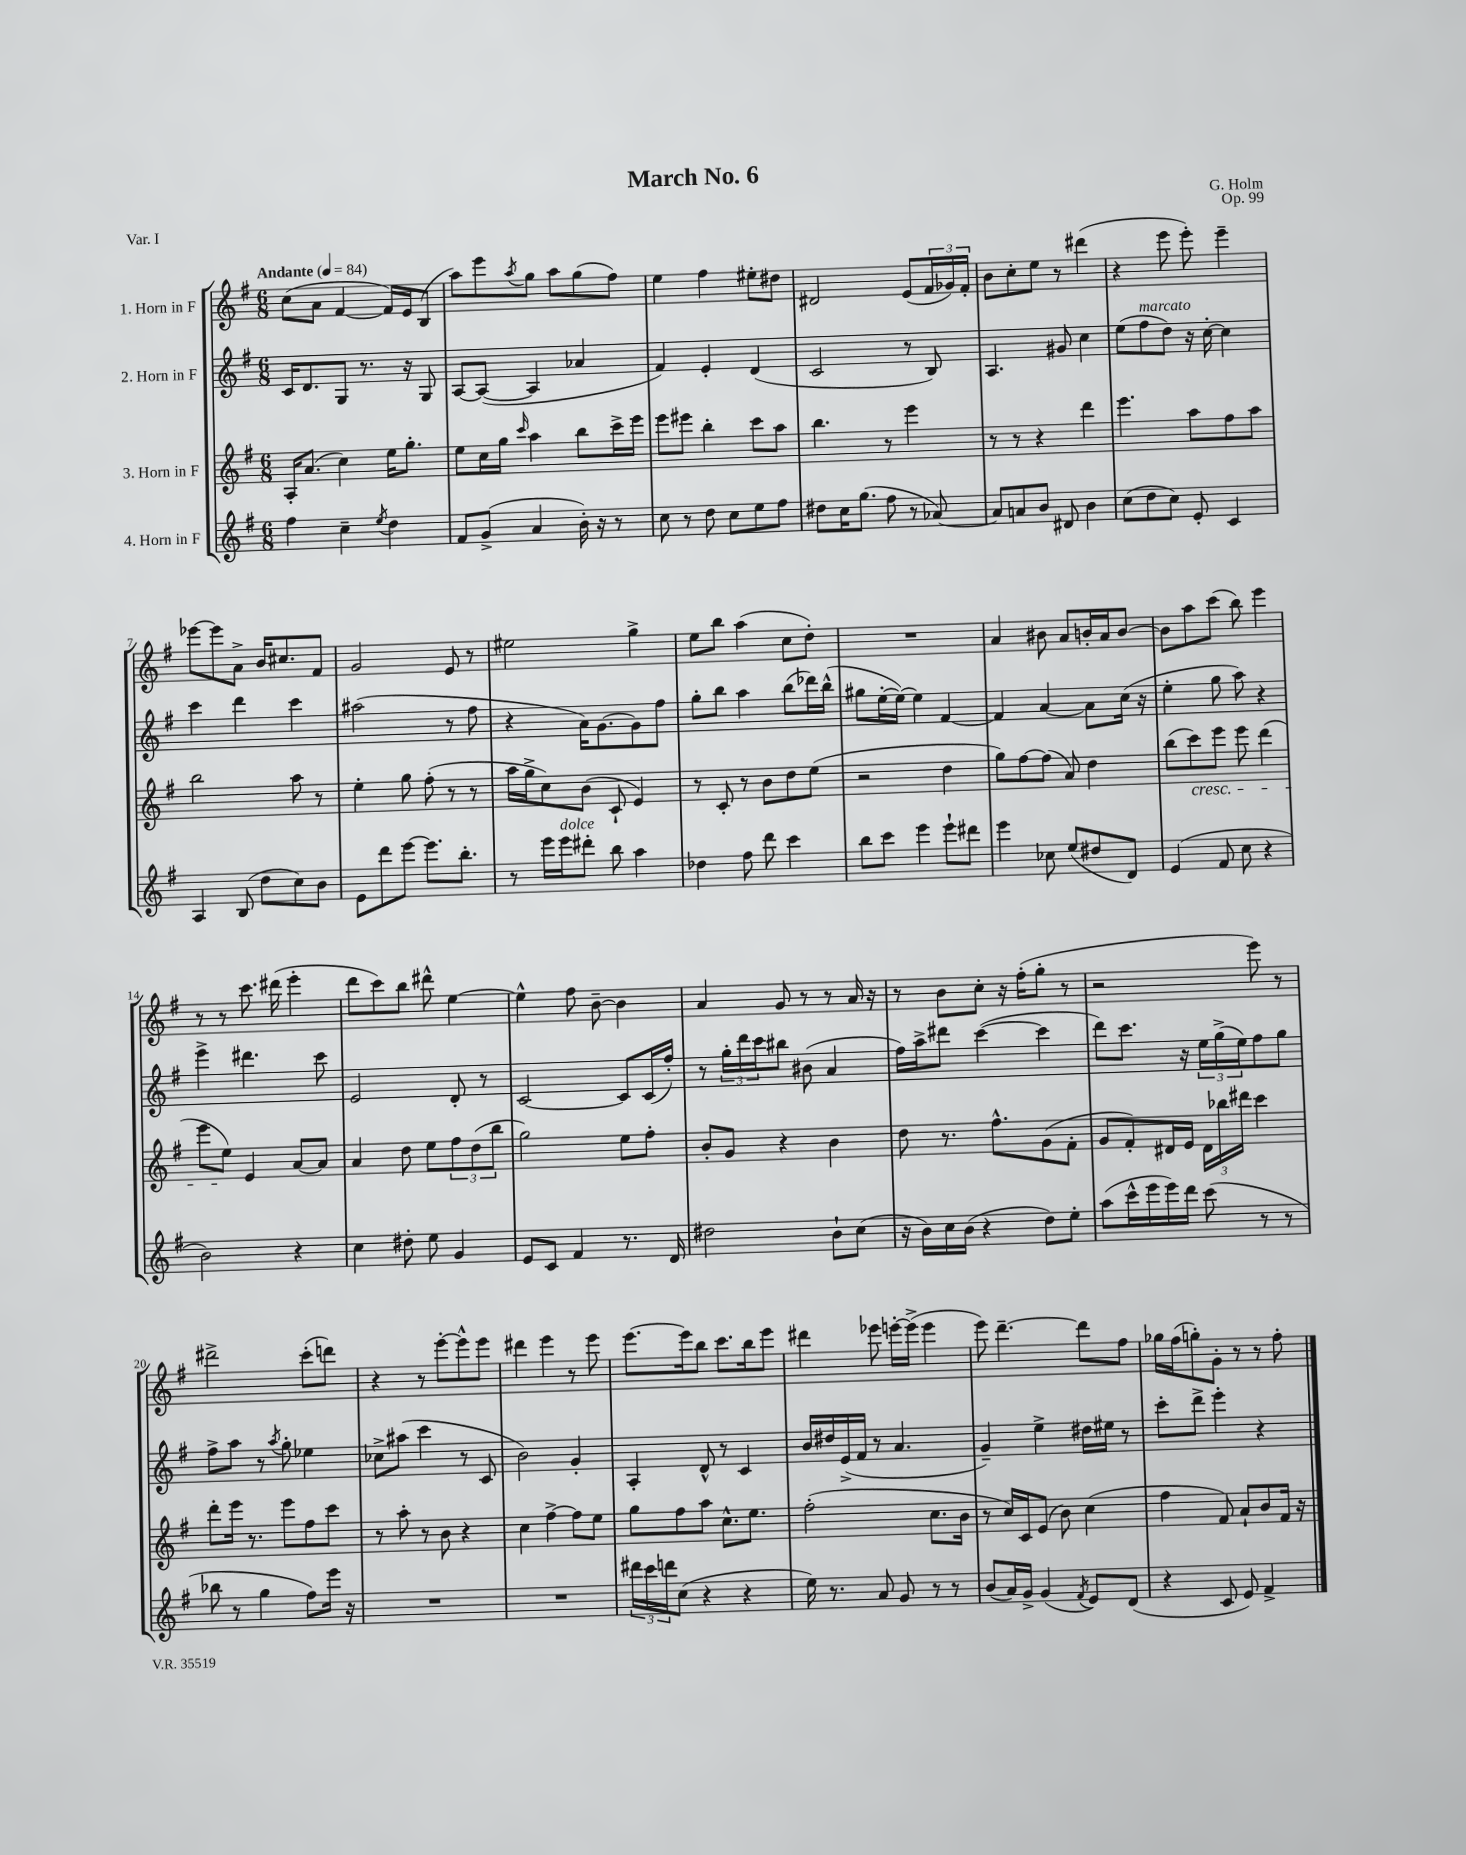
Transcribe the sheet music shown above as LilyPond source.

\header { title = "March No. 6" composer = "G. Holm" opus = "Op. 99" piece = "Var. I" }
<<
\new StaffGroup <<
\new Staff = "s0" \with { instrumentName = "1. Horn in F" } {
    \clef treble \key g \major \numericTimeSignature \time 6/8 \tempo "Andante" 4 = 84
    c''8( a'8 fis'4~ fis'16) e'16 b8( |
    a''8) e'''8 \acciaccatura { a''8 } g''8 a''8 g''8( fis''8) |
    e''4 fis''4 eis''8-. dis''8 |
    dis'2 e'8( \tuplet 3/2 { fis'16 ges'16) fis'16-. } |
    b'8 c''8-. e''8 r8 dis'''4( |
    r4 e'''8 e'''8-.) e'''4-- |
    ees'''8~ ees'''8 a'8-> b'16 cis''8. fis'8 |
    g'2 e'8 r8 |
    eis''2 g''4-> |
    e''8 b''8 a''4( c''8 d''8-.) |
    R2. |
    a'4 bis'8 a'8 b'16-. a'16 b'8~ |
    b'8 a''8 c'''8( b''8) e'''4 |
    r8 r8 c'''8. dis'''16( e'''4-. |
    d'''8 c'''8) b''8 dis'''8-^ e''4~ |
    e''4-^ fis''8 b'8~-- b'4 |
    a'4 g'8 r8 r8 a'16 r16 |
    r8 b'8 c''8-. r16 fis''16-.( g''8-. r8 |
    r2 e'''8) r8 |
    dis'''2-> c'''8-.( d'''8) |
    r4 r8 e'''8~-. e'''8-^ e'''8 |
    dis'''4 e'''4 r8 e'''8 |
    e'''8.~ e'''16 b''8 c'''8. b''16 e'''8 |
    dis'''4 ees'''8 e'''16~-. e'''16->( e'''4 |
    e'''8) d'''4.~-- d'''8 fis''8 |
    ges''16 fis''16( g''8-.) g'8-. r8 r8 fis''8-. \bar "|." |
}
\new Staff = "s1" \with { instrumentName = "2. Horn in F" } {
    \clef treble \key g \major \numericTimeSignature \time 6/8
    c'16 d'8. g8 r8. r16 g8 |
    a8~ a8~( a4 aes'4 |
    fis'4) e'4-. d'4( |
    c'2 r8 b8) |
    a4. gis'8 c''4 |
    e''8( fis''8^\markup { \italic "marcato" } d''8) r16 c''16~-. c''4 |
    c'''4 d'''4 c'''4 |
    ais''2( r8 fis''8 |
    r4 a'16) g'8.~ g'8 fis''8 |
    g''8-. b''8 a''4 b''8( des'''16) b''16-^( |
    gis''8 e''16~-. e''16~) e''4 fis'4~ |
    fis'4 a'4~ a'8 c''16( r16 |
    e''4-. g''8 a''8) r4 |
    e'''4-> dis'''4. c'''8 |
    e'2 d'8-. r8 |
    c'2~ c'8 c'16( fis''16-.) |
    r8 \tuplet 3/2 { g''16-. d'''16 c'''16 } bis''8 bis'8( a'4 |
    fis''16) a''16-> dis'''8 c'''4~( c'''4 |
    d'''8) c'''8. r16 \tuplet 3/2 { e''16 g''16->( e''16) } fis''8 g''8 |
    fis''8-> a''8 r8 \acciaccatura { a''8 } g''8-. ees''4 |
    ces''8-> ais''8( c'''4 r8 c'8 |
    b'2) g'4-. |
    a4-. d'8-^ r8 c'4 |
    b'16 dis''16 e'16->( fis'16 r8 a'4. |
    g'4--) e''4-> dis''16 eis''16 r8 |
    c'''8-. d'''8-> e'''4-. r4 \bar "|." |
}
\new Staff = "s2" \with { instrumentName = "3. Horn in F" } {
    \clef treble \key g \major \numericTimeSignature \time 6/8
    a16-. a'8.( c''4) e''16 g''8.-. |
    e''8 c''16 g''16 \grace { c'''16 } a''4 b''8 c'''16-> e'''16 |
    e'''8 eis'''8 b''4-. c'''8 a''8 |
    b''4. r8 e'''4 |
    r8 r8 r4 d'''4 |
    e'''4. a''8 fis''8 a''8 |
    b''2 a''8 r8 |
    e''4-. g''8 fis''8-.( r8 r8 |
    a''16 g''16-> c''8) b'8( c'8-! e'4) |
    r8 c'8-. r8 b'8 d''8 e''8( |
    r2 d''4 |
    g''8) fis''8~ fis''8( a'8) d''4 |
    b''8( c'''8\cresc) e'''8 e'''8 d'''4( |
    e'''8 e''8\!) e'4 a'8~ a'8 |
    a'4 d''8 e''8 \tuplet 3/2 { fis''8 d''8( b''8 } |
    g''2) e''8 fis''8-. |
    b'8-. g'8 r4 b'4 |
    d''8 r8. fis''8.-^ g'8( fis'8-. |
    g'8 fis'8-.) dis'16 e'16 \tuplet 3/2 { dis'16 bes''16 dis'''16 } c'''4 |
    d'''8-. e'''16 r8. e'''8 fis''8 c'''8 |
    r8 a''8-. r8 b'8 r4 |
    c''4 fis''4~-> fis''8 e''8 |
    g''8 fis''8 a''8 c''8.-^ e''8. |
    fis''2-.( c''8. b'16 |
    r8 c''16) c'16 e'8( b'8) c''4( |
    fis''4 fis'8) a'8-! b'8 fis'16 r16 \bar "|." |
}
\new Staff = "s3" \with { instrumentName = "4. Horn in F" } {
    \clef treble \key g \major \numericTimeSignature \time 6/8
    fis''4 c''4-- \acciaccatura { e''8 } d''4 |
    fis'8 g'8->( a'4 b'16-.) r16 r8 |
    c''8 r8 d''8 c''8 e''8 fis''8 |
    dis''8 c''16 g''8.( fis''8 r8 aes'8~) |
    aes'8 a'8 b'8 dis'8 b'4 |
    c''8( d''8 c''8) e'8-. c'4 |
    a4 b8( d''8 c''8) b'8 |
    e'8 d'''8 e'''8~ e'''8. b''8.-. |
    r8 e'''16 e'''16^\markup { \italic "dolce" } dis'''8-. b''8 a''4 |
    des''4 fis''8 d'''8 c'''4 |
    b''8 c'''8 e'''4 e'''8-! dis'''8 |
    e'''4 ces''8 e''8( dis''8 d'8) |
    e'4( fis'8 c''8 r4 |
    b'2) r4 |
    c''4 dis''8-. e''8 g'4 |
    e'8 c'8 fis'4 r8. d'16 |
    dis''2 b'8-! c''8( |
    r16 b'16) c''16 b'16( r4 d''8) e''8-. |
    a''8( c'''16-^ e'''16 e'''16) d'''16 c'''8( r8 r8 |
    bes''8 r8 g''4 fis''8) e'''16 r16 |
    R2. |
    R2. |
    \tuplet 3/2 { dis'''16 c'''16 d'''16 } c''8( r4 r4 |
    e''16) r8. a'8 g'8 r8 r8 |
    b'8( a'16) g'16-> g'4( \acciaccatura { fis'8 } e'8) d'8( |
    r4 c'8 e'8) fis'4-> \bar "|." |
}
>>
>>
